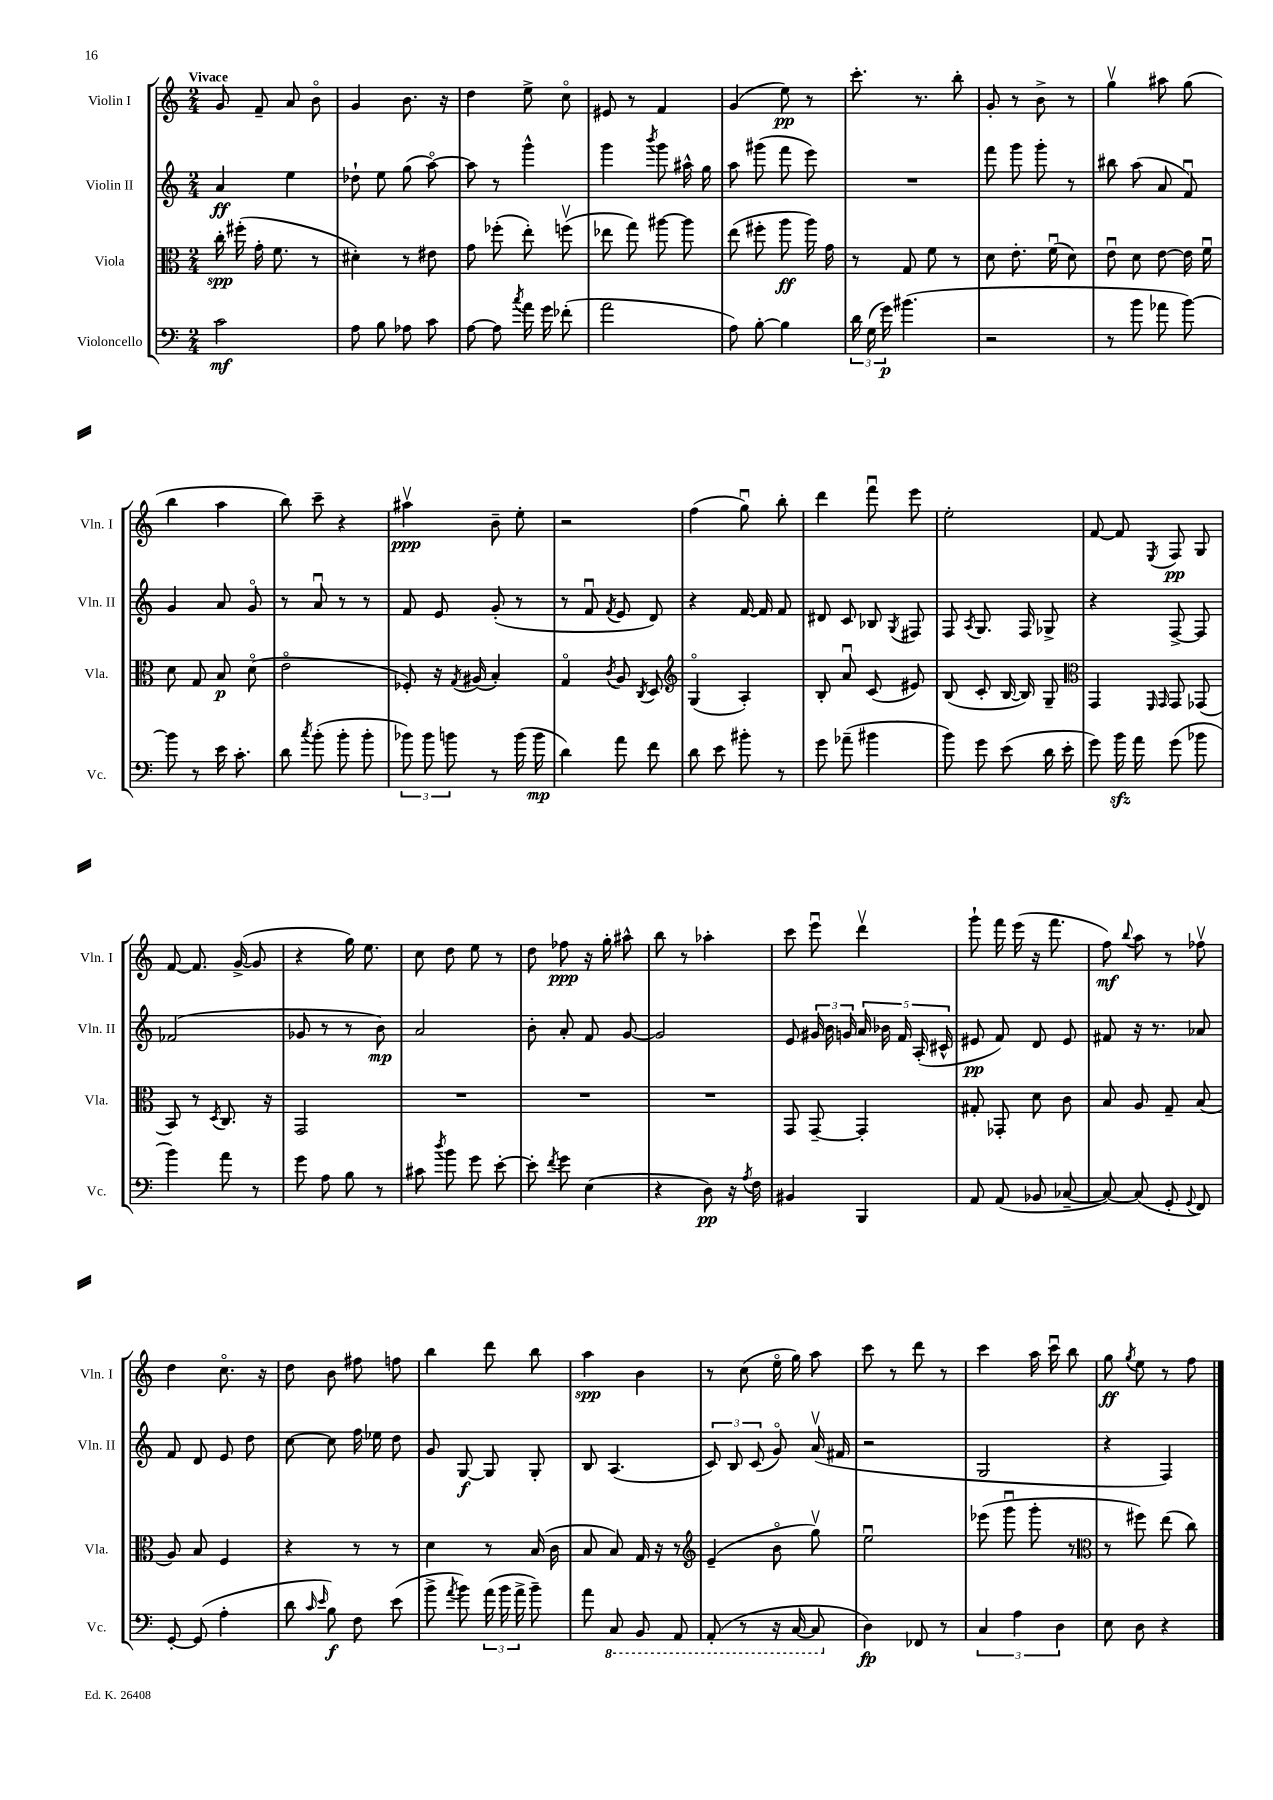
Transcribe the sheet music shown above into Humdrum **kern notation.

**kern	**dynam	**kern	**dynam	**kern	**dynam	**kern	**dynam
*part4	*part4	*part3	*part3	*part2	*part2	*part1	*part1
*staff4	*staff4	*staff3	*staff3	*staff2	*staff2	*staff1	*staff1
*I"Violoncello	*	*I"Viola	*	*I"Violin II	*	*I"Violin I	*
*I'Vc.	*	*I'Vla.	*	*I'Vln. II	*	*I'Vln. I	*
*clefF4	*	*clefC3	*	*clefG2	*	*clefG2	*
*k[]	*	*k[]	*	*k[]	*	*k[]	*
*M2/4	*	*M2/4	*	*M2/4	*	*M2/4	*
=1	=1	=1	=1	=1	=1	=1	=1
!	!	!	!	!	!	!LO:TX:a:B:t=Vivace	!
2c\	mf	16cc'\	spp	4a/	ff	8g/	.
.	.	(16ff#X'\	.	.	.	.	.
.	.	16g'\	.	.	.	8f~/	.
.	.	8.f\	.	.	.	.	.
.	.	.	.	4ee\	.	8a/	.
.	.	8r	.	.	.	8b\	.
=2	=2	=2	=2	=2	=2	=2	=2
8A\	.	4d#X'\)	.	8dd-X`\	.	4g/	.
8B\	.	.	.	8ee\	.	.	.
8A-X\	.	8r	.	(8gg\	.	8.b\	.
8c\	.	8e#X\	.	[8aa\)	.	.	.
.	.	.	.	.	.	16r	.
=3	=3	=3	=3	=3	=3	=3	=3
[8A\	.	8g\	.	8aa\]	.	4dd\	.
8A\]	.	(8ff-X'\	.	8r	.	.	.
8qcc/	.	.	.	.	.	.	.
16a\	.	8ee'\)	.	4ggg^^\	.	8ee^\	.
16g\	.	.	.	.	.	.	.
(8f-X'\	.	(8ffnv\	.	.	.	8cc\	.
=4	=4	=4	=4	=4	=4	=4	=4
2a\	.	8ee-X\	.	4ggg\	.	8e#X/	.
.	.	8gg\)	.	.	.	8r	.
.	.	.	.	8qbbb/	.	.	.
.	.	[8aa#X\	.	8ggg\	.	4f/	.
.	.	8aa#\]	.	16aa#X^^\	.	.	.
.	.	.	.	16gg\	.	.	.
=5	=5	=5	=5	=5	=5	=5	=5
8A\)	.	(8ee\	.	8aa\	.	(4g/	.
[8B'\	.	8ff#X'\	.	(8ggg#X\	.	.	.
4B\]	.	8aa\	ff	8fff\	.	8ee\)	pp
.	.	16aa\)	.	8eee\)	.	8r	.
.	.	16g\	.	.	.	.	.
=6	=6	=6	=6	=6	=6	=6	=6
24d\	.	8r	.	2r	.	8.ccc'\	.
(24G\	.	.	.	.	.	.	.
24g\)	p	.	.	.	.	.	.
(4.b#X\	.	8G/	.	.	.	.	.
.	.	.	.	.	.	8.r	.
.	.	8f\	.	.	.	.	.
.	.	8r	.	.	.	8bb'\	.
=7	=7	=7	=7	=7	=7	=7	=7
2r	.	8d\	.	8fff\	.	8g'/	.
.	.	8.e'\	.	8ggg\	.	8r	.
.	.	.	.	8ggg'\	.	8b^\	.
.	.	(16fu\	.	.	.	.	.
.	.	8d\)	.	8r	.	8r	.
=8	=8	=8	=8	=8	=8	=8	=8
8r	.	8eu\	.	8bb#X\	.	4ggv\	.
8b\	.	8d\	.	(8aa\	.	.	.
8a-X\	.	[8e\	.	8a/	.	8aa#X\	.
[8b\)	.	16e\]	.	8fu/)	.	(8gg\	.
.	.	16fu\	.	.	.	.	.
!!LO:LB:g=z
=9	=9	=9	=9	=9	=9	=9	=9
8b\]	.	8d\	.	4g/	.	4bb\	.
8r	.	8G/	.	.	.	.	.
16e\	.	8B/	p	8a/	.	4aa\	.
8.c'\	.	.	.	.	.	.	.
.	.	(8d\	.	8g/	.	.	.
=10	=10	=10	=10	=10	=10	=10	=10
8d\	.	2e\	.	8r	.	8bb\)	.
8qcc/	.	.	.	.	.	.	.
(8b'\	.	.	.	8au/	.	8ccc~\	.
8b'\	.	.	.	8r	.	4r	.
8b'\	.	.	.	8r	.	.	.
=11	=11	=11	=11	=11	=11	=11	=11
12b-X\)	.	8F-X'/)	.	8f/	.	4aa#Xv\	ppp
12b-\	.	.	.	.	.	.	.
.	.	16r	.	8e/	.	.	.
12bn\	.	.	.	.	.	.	.
.	.	8qG/	.	.	.	.	.
.	.	(16A#X/	.	.	.	.	.
8r	.	4B'/)	.	(8g'/	.	8b~\	.
(16b\	.	.	.	8r	.	8ee'\	.
16b\	mp	.	.	.	.	.	.
=12	=12	=12	=12	=12	=12	=12	=12
4d\)	.	4G/	.	8r	.	2r	.
.	.	.	.	8fu/	.	.	.
.	.	8qc/	.	8qf/	.	.	.
8a\	.	8A/	.	8e/	.	.	.
.	.	8qC/	.	.	.	.	.
8f\	.	8D/	.	8d/)	.	.	.
=13	=13	=13	=13	=13	=13	=13	=13
*	*	*clefG2	*	*	*	*	*
8d\	.	(4G/	.	4r	.	(4ff\	.
8e\	.	.	.	.	.	.	.
8b#X'\	.	4A'/)	.	[16f/	.	8ggu\)	.
.	.	.	.	16f/]	.	.	.
8r	.	.	.	8f/	.	8bb'\	.
=14	=14	=14	=14	=14	=14	=14	=14
8g\	.	8B'/	.	8d#X/	.	4ddd\	.
(8a-X~\	.	8au/	.	8c/	.	.	.
4b#X\	.	(8c/	.	8B-X/	.	8fffu\	.
.	.	.	.	8qG/	.	.	.
.	.	8e#X/)	.	8F#X/	.	8eee\	.
=15	=15	=15	=15	=15	=15	=15	=15
8b\)	.	(8B/	.	8F/	.	2ee'\	.
.	.	.	.	8qA/	.	.	.
8g\	.	8c'/	.	8.G/	.	.	.
(8e\	.	[16B/	.	.	.	.	.
.	.	16B/])	.	16F/	.	.	.
16d\	.	8G~/	.	8G-X^/	.	.	.
16e'\	.	.	.	.	.	.	.
=16	=16	=16	=16	=16	=16	=16	=16
*	*	*clefC3	*	*	*	*	*
8g\)	.	4GG/	.	4r	.	[8f/	.
16bzz\	.	.	.	.	.	8f/]	.
16a\	.	.	.	.	.	.	.
.	.	16qqFF/	.	.	.	.	.
.	.	16qqGG/	.	.	.	8qE/	.
(8g\	.	8GG/	.	[8F^/	.	8F/	pp
8b-X\	.	(8GG-X/	.	8F/]	.	8G/	.
!!LO:LB:g=z
=17	=17	=17	=17	=17	=17	=17	=17
4b\)	.	8BB/)	.	(2f-X/	.	[8f/	.
.	.	8r	.	.	.	8.f/]	.
.	.	8qD/	.	.	.	.	.
8a\	.	8.C/	.	.	.	.	.
.	.	.	.	.	.	([16g^/	.
8r	.	.	.	.	.	8g/]	.
.	.	16r	.	.	.	.	.
=18	=18	=18	=18	=18	=18	=18	=18
8g\	.	2GG/	.	8g-X/	.	4r	.
8A\	.	.	.	8r	.	.	.
8B\	.	.	.	8r	.	16gg\)	.
.	.	.	.	.	.	8.ee\	.
8r	.	.	.	8b\)	mp	.	.
=19	=19	=19	=19	=19	=19	=19	=19
8c#X\	.	2r	.	2a/	.	8cc\	.
8qdd/	.	.	.	.	.	.	.
8b\	.	.	.	.	.	8dd\	.
8g\	.	.	.	.	.	8ee\	.
[8e'\	.	.	.	.	.	8r	.
=20	=20	=20	=20	=20	=20	=20	=20
8e'\]	.	2r	.	8b'\	.	8dd\	.
8qf/	.	.	.	.	.	.	.
8g\	.	.	.	8a'/	.	8ff-X\	ppp
(4E\	.	.	.	8f/	.	16r	.
.	.	.	.	.	.	16gg'\	.
.	.	.	.	[8g/	.	8aa#X^^\	.
=21	=21	=21	=21	=21	=21	=21	=21
4r	.	2r	.	2g/]	.	8bb\	.
.	.	.	.	.	.	8r	.
8D\)	pp	.	.	.	.	4aa-X'\	.
16r	.	.	.	.	.	.	.
8qA/	.	.	.	.	.	.	.
16F\	.	.	.	.	.	.	.
=22	=22	=22	=22	=22	=22	=22	=22
4BB#X/	.	8GG/	.	8e/	.	8ccc\	.
.	.	[8GG~/	.	24g#X/	.	8eeeu\	.
.	.	.	.	24b\	.	.	.
.	.	.	.	24gn/	.	.	.
4BBB/	.	4GG'/]	.	20a/	.	4dddv\	.
.	.	.	.	20b-X\	.	.	.
.	.	.	.	20f/	.	.	.
.	.	.	.	(20A'/	.	.	.
.	.	.	.	20c#X^^/	.	.	.
=23	=23	=23	=23	=23	=23	=23	=23
8AA/	.	8G#X'/	.	8e#X/	pp	8ggg`\	.
(8AA/	.	8GG-X'/	.	8f/)	.	16fff\	.
.	.	.	.	.	.	(16eee\	.
8BB-X/	.	8d\	.	8d/	.	16r	.
.	.	.	.	.	.	8.fff\	.
[8C-X~/	.	8c\	.	8e#/	.	.	.
=24	=24	=24	=24	=24	=24	=24	=24
8C-/_)	.	8B/	.	8f#X/	.	8ff\)	mf
.	.	.	.	.	.	8qqbb/	.
(8C-/]	.	8A/	.	16r	.	8aa\	.
.	.	.	.	8.r	.	.	.
8GG'/	.	8G~/	.	.	.	8r	.
8qqGG/	.	.	.	.	.	.	.
8FF/)	.	(8B/	.	8a-X/	.	8ff-Xv\	.
!!LO:LB:g=z
=25	=25	=25	=25	=25	=25	=25	=25
[8GG'/	.	8A/)	.	8f/	.	4dd\	.
(8GG/]	.	8B/	.	8d/	.	.	.
4A'\	.	4F/	.	8e/	.	8.cc\	.
.	.	.	.	8dd\	.	.	.
.	.	.	.	.	.	16r	.
=26	=26	=26	=26	=26	=26	=26	=26
8d\	.	4r	.	[8cc\	.	8dd\	.
16qqc/	.	.	.	.	.	.	.
16qqe/	.	.	.	.	.	.	.
8B\)	f	.	.	8cc\]	.	8b\	.
8F\	.	8r	.	16ff\	.	8ff#X\	.
.	.	.	.	16ee-X\	.	.	.
(8e\	.	8r	.	8dd\	.	8ffn\	.
=27	=27	=27	=27	=27	=27	=27	=27
8b^\	.	4d\	.	8g/	.	4bb\	.
8qa/	.	.	.	.	.	.	.
8b\)	.	.	.	[8G/	f	.	.
(24a\	.	8r	.	8G/]	.	8ddd\	.
24b\	.	.	.	.	.	.	.
24a^\	.	.	.	.	.	.	.
8b~\)	.	(16B/	.	8G'/	.	8bb\	.
.	.	16c\	.	.	.	.	.
=28	=28	=28	=28	=28	=28	=28	=28
8a\	.	8B/	.	8B/	.	4aa\	spp
*8ba	*	*	*	*	*	*	*
8CC/	.	8B/)	.	(4.A/	.	.	.
8BBB/	.	16G/	.	.	.	4b\	.
.	.	16r	.	.	.	.	.
8AAA/	.	8r	.	.	.	.	.
=29	=29	=29	=29	=29	=29	=29	=29
*	*	*clefG2	*	*	*	*	*
(8AAA'/	.	(4e~/	.	12c/)	.	8r	.
.	.	.	.	12B/	.	.	.
8r	.	.	.	.	.	(8cc\	.
.	.	.	.	(12c/	.	.	.
16r	.	8b\	.	8g/)	.	16ee\	.
[16CC/	.	.	.	.	.	16gg\)	.
8CC/]	.	8ggv\)	.	(16av/	.	8aa\	.
.	.	.	.	16f#X/	.	.	.
=30	=30	=30	=30	=30	=30	=30	=30
*X8ba	*	*	*	*	*	*	*
4D\)	fp	2eeu\	.	2r	.	8ccc\	.
.	.	.	.	.	.	8r	.
8FF-X/	.	.	.	.	.	8ddd\	.
8r	.	.	.	.	.	8r	.
=31	=31	=31	=31	=31	=31	=31	=31
6C/	.	(8eee-X\	.	2G/	.	4ccc\	.
.	.	8gggu\	.	.	.	.	.
6A\	.	.	.	.	.	.	.
.	.	8ggg'\	.	.	.	16aa\	.
.	.	.	.	.	.	16cccu\	.
6D\	.	.	.	.	.	.	.
.	.	8r	.	.	.	8bb\	.
=32	=32	=32	=32	=32	=32	=32	=32
*	*	*clefC3	*	*	*	*	*
8E\	.	8r	.	4r	.	8gg\	ff
.	.	.	.	.	.	8qgg/	.
8D\	.	8ff#X\)	.	.	.	8ee\	.
4r	.	(8ee\	.	4F/)	.	8r	.
.	.	8cc\)	.	.	.	8ff\	.
==	==	==	==	==	==	==	==
*-	*-	*-	*-	*-	*-	*-	*-
